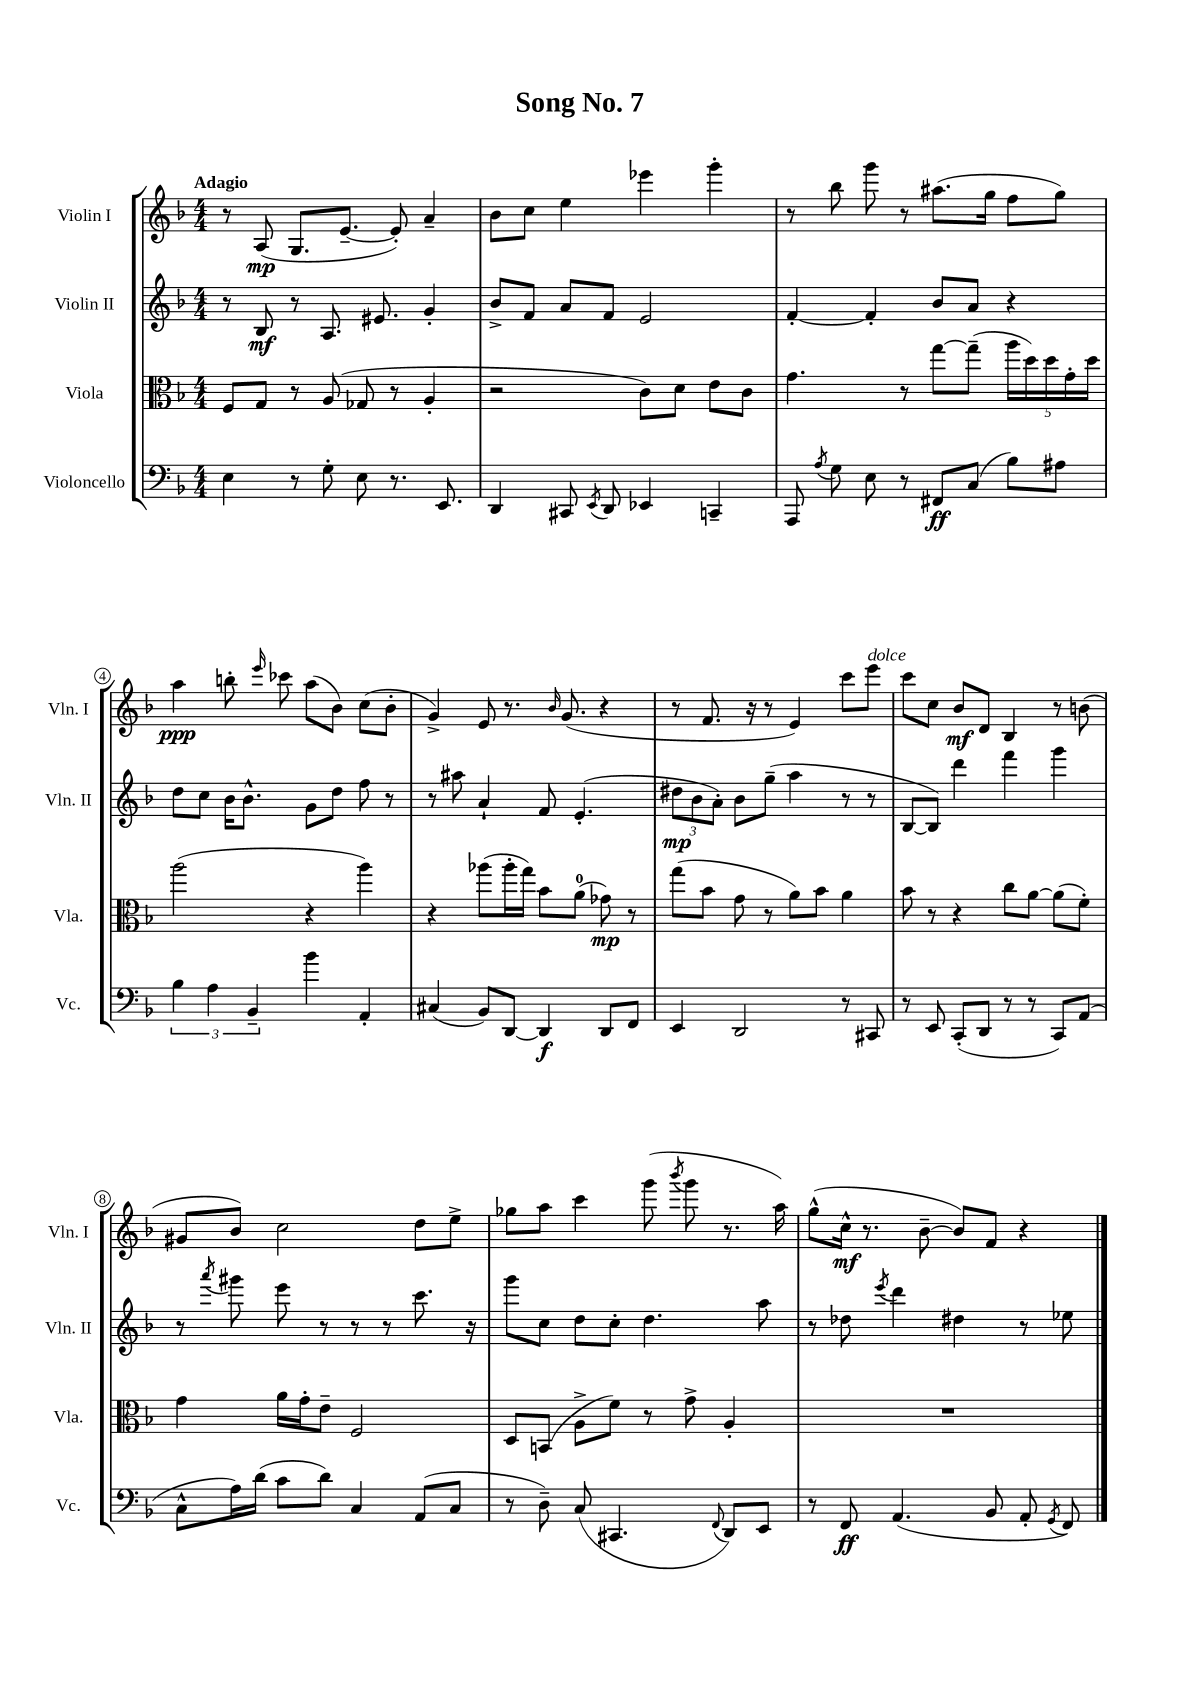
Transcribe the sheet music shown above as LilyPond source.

\header { title = "Song No. 7" }
<<
\new StaffGroup <<
\new Staff = "s0" \with { instrumentName = "Violin I" shortInstrumentName = "Vln. I" } {
    \clef treble \key f \major \numericTimeSignature \time 4/4 \tempo "Adagio"
    \autoBeamOff r8 a8\mp( g8.[ e'8.]~-- e'8-.) a'4-- |
    bes'8[ c''8] e''4 ees'''4 g'''4-. |
    r8 bes''8 g'''8 r8 ais''8.[( g''16] f''8[ g''8]) |
    a''4\ppp b''8-. \grace { e'''16 } ces'''8 a''8[( bes'8]) c''8[( bes'8]-. |
    g'4->) e'8 r8. \grace { bes'16 } g'8.( r4 |
    r8 f'8. r16 r8 e'4) c'''8[ e'''8]^\markup { \italic "dolce" } |
    c'''8[ c''8] bes'8[\mf d'8] bes4 r8 b'8( |
    gis'8[ bes'8]) c''2 d''8[ e''8]-> |
    ges''8[ a''8] c'''4 g'''8( \acciaccatura { bes'''8 } g'''8 r8. a''16) |
    g''8[-^( c''16]-^\mf r8. bes'8~-- bes'8[) f'8] r4 \bar "|." |
}
\new Staff = "s1" \with { instrumentName = "Violin II" shortInstrumentName = "Vln. II" } {
    \clef treble \key f \major \numericTimeSignature \time 4/4
    \autoBeamOff r8 bes8\mf r8 a8. eis'8. g'4-. |
    bes'8[-> f'8] a'8[ f'8] e'2 |
    f'4~-. f'4-. bes'8[ a'8] r4 |
    d''8[ c''8] bes'16[ bes'8.]-^ g'8[ d''8] f''8 r8 |
    r8 ais''8 a'4-! f'8 e'4.-.( |
    \tuplet 3/2 { dis''8[\mp bes'8 a'8]-.) } bes'8[ g''8]--( a''4 r8 r8 |
    bes8[~ bes8]) d'''4 f'''4 g'''4 |
    r8 \acciaccatura { a'''8 } gis'''8 e'''8 r8 r8 r8 c'''8. r16 |
    g'''8[ c''8] d''8[ c''8]-. d''4. a''8 |
    r8 des''8 \acciaccatura { e'''8 } d'''4 dis''4 r8 ees''8 \bar "|." |
}
\new Staff = "s2" \with { instrumentName = "Viola" shortInstrumentName = "Vla." } {
    \clef alto \key f \major \numericTimeSignature \time 4/4
    \autoBeamOff f8[ g8] r8 a8( ges8 r8 a4-. |
    r2 c'8[) d'8] e'8[ c'8] |
    g'4. r8 g''8[~ g''8]--( \tuplet 5/4 { a''16[ d''16) d''16 g'16-. d''16] } |
    a''2( r4 a''4) |
    r4 aes''8[( aes''16-. g''16]) bes'8[ a'8]-0( ges'8\mp) r8 |
    g''8[( bes'8] g'8 r8 a'8[) bes'8] a'4 |
    bes'8 r8 r4 c''8[ a'8]~ a'8[( f'8]-.) |
    g'4 a'16[ g'16-. e'8]-- f2 |
    d8[ b,8]( a8[-> f'8]) r8 g'8-> a4-. |
    R1 \bar "|." |
}
\new Staff = "s3" \with { instrumentName = "Violoncello" shortInstrumentName = "Vc." } {
    \clef bass \key f \major \numericTimeSignature \time 4/4
    \autoBeamOff e4 r8 g8-. e8 r8. e,8. |
    d,4 cis,8 \acciaccatura { e,8 } d,8 ees,4 c,4-- |
    a,,8 \acciaccatura { a8 } g8 e8 r8 fis,8[\ff c8]( bes8[) ais8] |
    \tuplet 3/2 { bes4 a4 bes,4-- } bes'4 a,4-. |
    cis4( bes,8[) d,8]~ d,4\f d,8[ f,8] |
    e,4 d,2 r8 cis,8 |
    r8 e,8 c,8[-.( d,8] r8 r8 c,8[) a,8]( |
    c8[-^ a16) d'16]( c'8[ d'8]) c4 a,8[( c8] |
    r8 d8--) c8( cis,4. \appoggiatura { f,8 } d,8[) e,8] |
    r8 f,8\ff a,4.( bes,8 a,8-. \acciaccatura { g,8 } f,8) \bar "|." |
}
>>
>>
\layout { \context { \Score \override BarNumber.stencil = #(make-stencil-circler 0.1 0.3 ly:text-interface::print) } }
